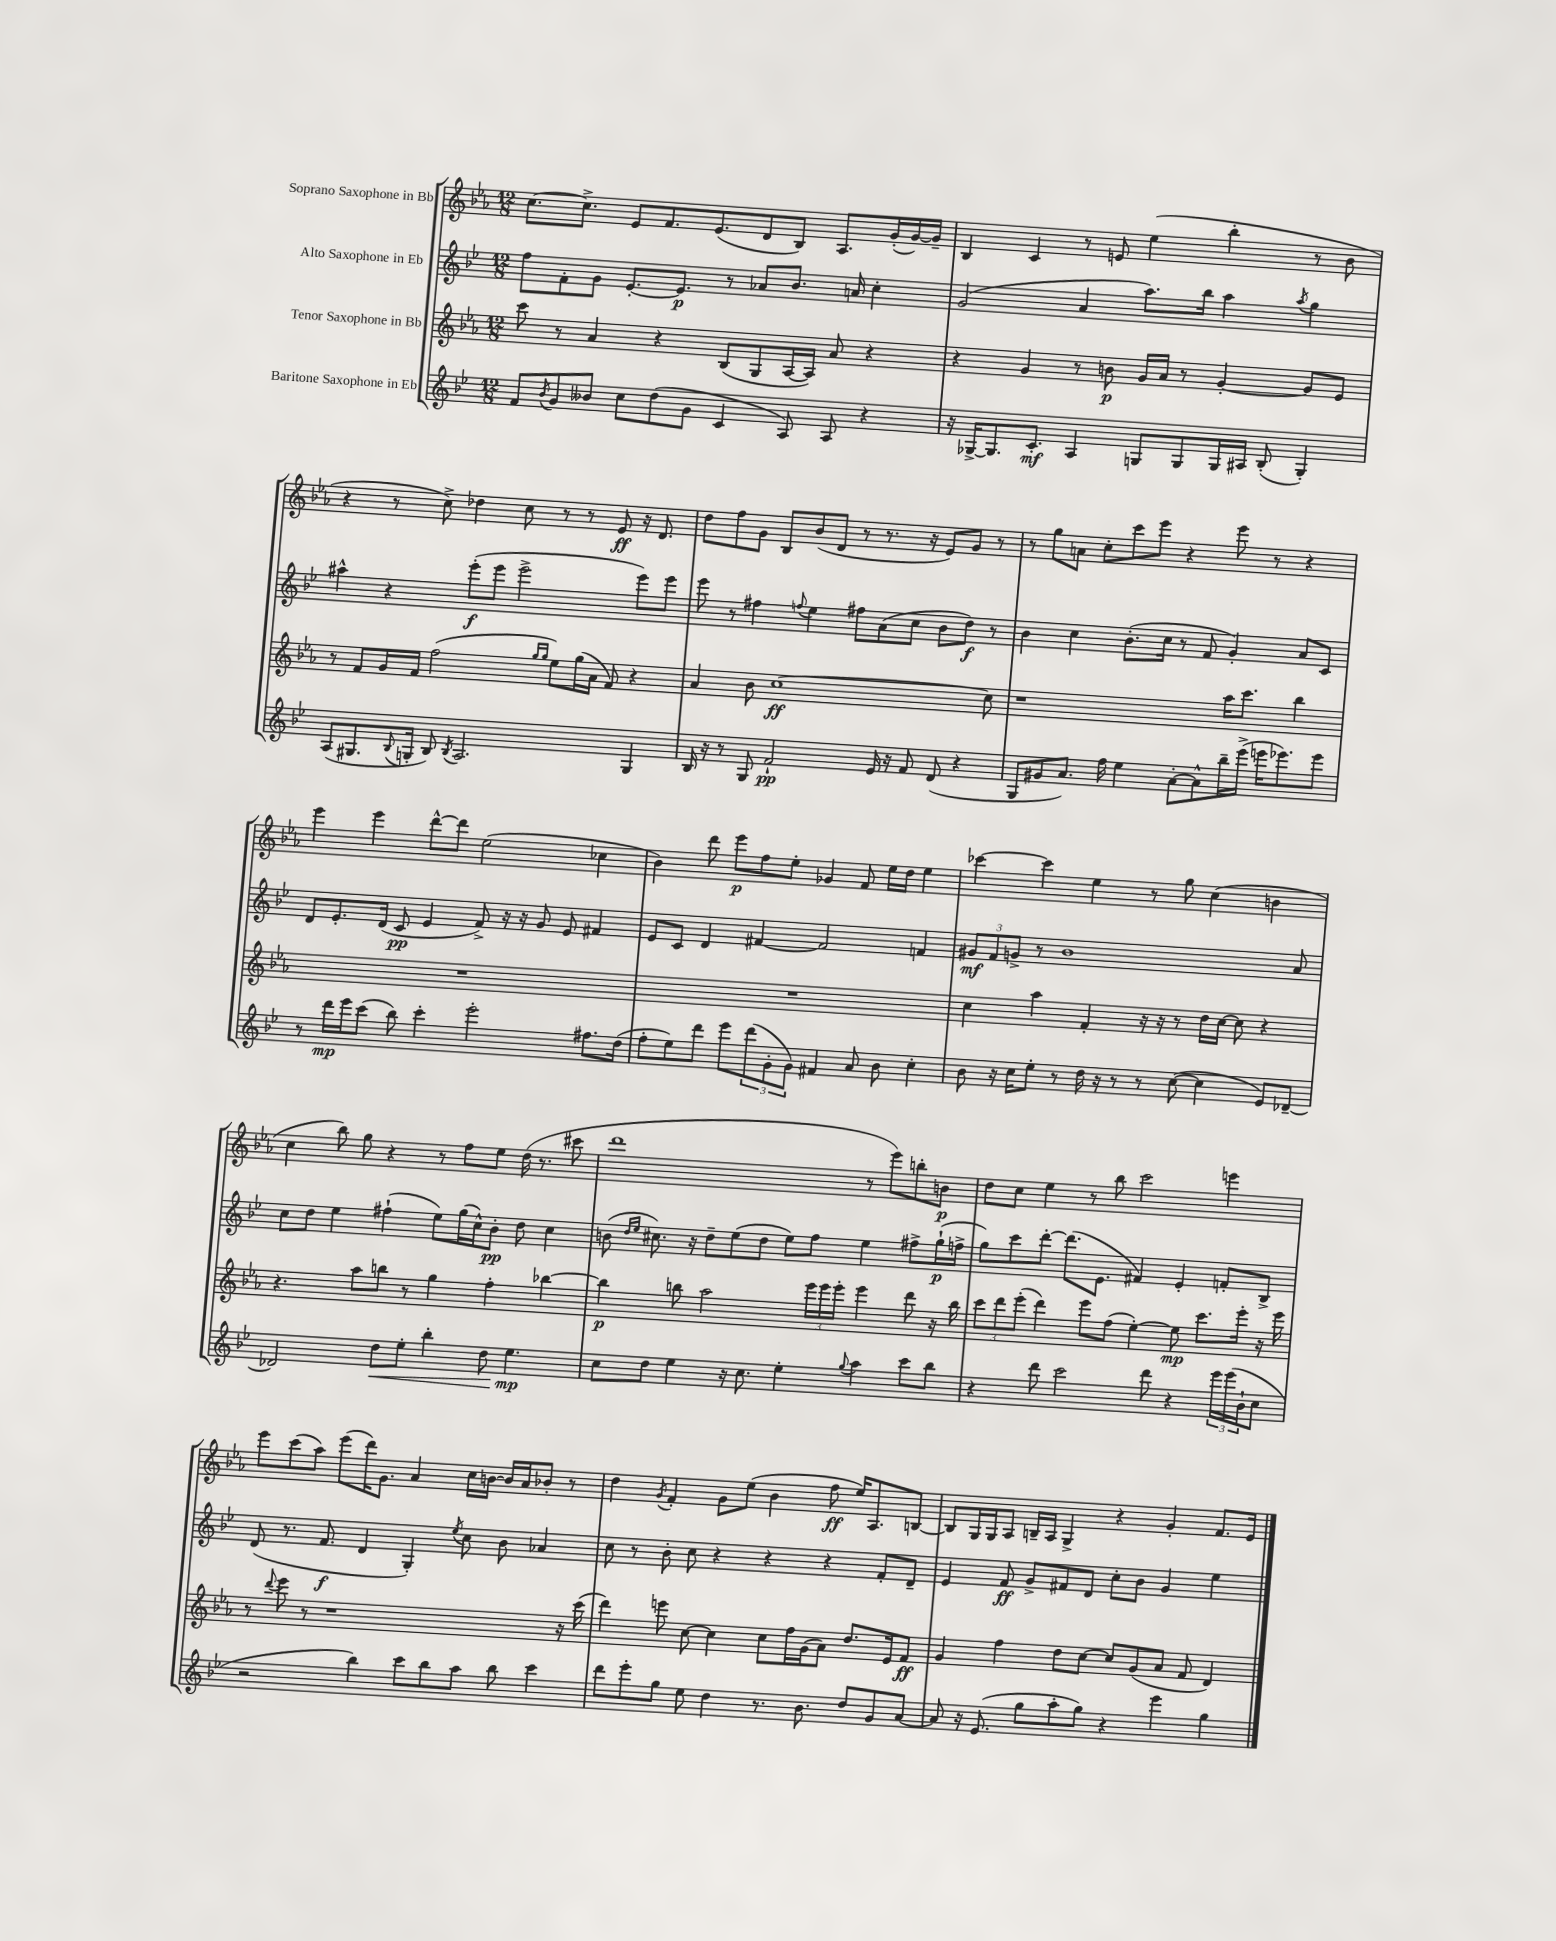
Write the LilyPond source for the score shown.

<<
\new StaffGroup <<
\new Staff = "s0" \with { instrumentName = "Soprano Saxophone in Bb" } {
    \clef treble \key ees \major \numericTimeSignature \time 12/8
    c''8.~ c''8.-> ees'8 f'8. ees'8.( d'8 bes8) aes8. g'16-.( g'16~) g'16-- |
    bes4 c'4 r8 e'8 ees''4( bes''4-. r8 bes'8 |
    r4 r8 c''8->) des''4 c''8 r8 r8 ees'8\ff r16 d'8. |
    d''8 f''8 g'8 bes8 bes'8( d'8 r8 r8. r16 ees'8) g'8 r8 |
    r8 g''8 a'8 c''8-. c'''8 ees'''8 r4 ees'''8 r8 r4 |
    ees'''4 ees'''4 d'''8~-^ d'''8 ees''2( ces''4 |
    bes'4) d'''8 ees'''8\p f''8 ees''8-. ges'4 f'8 ees''16 d''16 ees''4 |
    ces'''4~ ces'''4 ees''4 r8 g''8 c''4( b'4 |
    c''4 bes''8) g''8 r4 r8 f''8 ees''8 d''16( r8. cis'''8 |
    d'''1 r8 ees'''8) b''8-. b'8\p |
    d''8 c''8 ees''4 r8 bes''8 c'''2 e'''4 |
    ees'''8 c'''8( aes''8) ees'''8( d'''16) g'8. aes'4 c''16 b'16~ b'16 aes'16 bes'8-. r8 |
    d''4 \acciaccatura { g'8 } f'4-. g'8 ees''8( bes'4 f''8\ff ees''16) aes8. b8~ |
    b8 g16 g16 aes8 b16-- aes16 g4-> r4 g'4-. f'8. ees'16 \bar "|." |
}
\new Staff = "s1" \with { instrumentName = "Alto Saxophone in Eb" } {
    \clef treble \key bes \major \numericTimeSignature \time 12/8
    f''8 f'8-. g'8 ees'8.~-. ees'8.\p r8 aes'8 bes'8. a'16 c''4-. |
    g'2( a'4 a''8.) bes''16 a''4 \acciaccatura { a''8 } g''4 |
    ais''4-^ r4 ees'''8-.\f( ees'''8 ees'''2-> ees'''8) ees'''8 |
    ees'''8 r8 fis''4 \appoggiatura { f''8 } ees''4 fis''8 a'8( c''8 bes'8 d''8\f) r8 |
    bes'4 c''4 bes'8.-.( c''16 r8 f'8 g'4-.) a'8 c'8 |
    d'8 ees'8.-. d'16( c'8\pp ees'4 f'8->) r16 r16 g'8 ees'8 fis'4 |
    ees'8 c'8 d'4 fis'4~ fis'2 f'4 |
    \tuplet 3/2 { gis'8\mf f'8 g'8-> } r8 bes'1 a'8 |
    c''8 d''8 ees''4 fis''4-!( ees''8) g''16( c''16-^) bes'8-.\pp d''8 c''4 |
    b'8( \grace { d''16 ees''16 } cis''8.) r16 d''8-- ees''8( d''8 ees''8) f''8 ees''4 fis''8-> g''16-!\p( f''16-> |
    g''8) c'''8 d'''8~-. d'''8.( ees'8. fis'4) ees'4-. f'8-. bes8-> |
    d'8( r8. f'8.\f d'4 g4-.) \acciaccatura { ees''8 } c''8 bes'8 aes'4 |
    c''8 r8 bes'8-. c''8 r4 r4 r4 f'8-. d'8-- |
    ees'4 f'8\ff g'8-> fis'8 d'8 c''8-. bes'8 g'4 ees''4 \bar "|." |
}
\new Staff = "s2" \with { instrumentName = "Tenor Saxophone in Bb" } {
    \clef treble \key ees \major \numericTimeSignature \time 12/8
    c'''8 r8 aes'4 r4 bes8( g8 aes16~ aes16) aes'8 r4 |
    r4 g'4 r8 b'8\p g'16 aes'16 r8 g'4~-. g'8 ees'8 |
    r8 f'8 g'16 f'16 f''2( \grace { g''16 g''16 } ees''8) g''16( aes'16 f'8) r4 |
    aes'4 bes'8 c''1~\ff c''8 |
    r1 aes''16 c'''8. bes''4 |
    R1. |
    R1. |
    c''4 aes''4 f'4-. r16 r16 r8 d''16 c''16~ c''8 r4 |
    r4. aes''8 b''8 r8 g''4 f''4-. bes''4~ |
    bes''4\p b''8 aes''2 \tuplet 3/2 { ees'''16 ees'''16 ees'''16-. } ees'''4 d'''8 r16 b''16 |
    \tuplet 3/2 { c'''8 d'''8 ees'''8-.( } d'''4) ees'''8 f''8( ees''4~-.) ees''8\mp c'''8. ees'''16-. r16 ees'''16 |
    r8 \appoggiatura { d'''8 } ees'''8 r8 r1 r16 c'''16( |
    d'''4) e'''8 c''8~ c''4 c''8 f''16 g'16( aes'8) d''8. ees'16 f'8\ff |
    g'4 f''4 d''8 c''8~ c''8 g'8( aes'8 f'8 d'4) \bar "|." |
}
\new Staff = "s3" \with { instrumentName = "Baritone Saxophone in Eb" } {
    \clef treble \key bes \major \numericTimeSignature \time 12/8
    f'8 \acciaccatura { bes'8 } g'8 beses'8 c''8 d''8( g'8 c'4 a8) a8 r4 |
    r16 ges16~-> ges8. c'8.-.\mf a4 g8 g8 g16 ais16 bes8-.( g4-.) |
    a8( gis8. \appoggiatura { bes8 } g16-. bes8) \acciaccatura { bes8 } a2. g4 |
    bes16 r16 r8 g8 f'2-!\pp ees'16 r16 f'8 d'8( r4 |
    g8 gis'8 a'8.) f''16 ees''4 a'8~-. a'8-^ bes''16-- ees'''16->( e'''16 ees'''8.) ees'''8 |
    r8 d'''16\mp ees'''16 c'''8( bes''8) c'''4-. ees'''2-. fis''8. d''16( |
    f''8-. ees''8) d'''8 ees'''8 \tuplet 3/2 { d'''8( g'8-. g'8) } fis'4 a'8 bes'8 c''4-. |
    bes'8 r16 c''16 ees''8-. r8 d''16 r16 r8 r8 c''8~( c''4 ees'8) des'8~-- |
    des'2 d''8\< ees''8-. bes''4-. d''8 ees''4.\mp\! |
    c''8 d''8 ees''4 r16 c''8. ees''4-. \appoggiatura { g''8 } a''4 c'''8 bes''8 |
    r4 d'''8 c'''2 d'''8 r4 \tuplet 3/2 { ees'''16 ees'''16( bes'16-! } c''8 |
    r2 bes''4) c'''8 bes''8 a''8 bes''8 c'''4 |
    d'''8 ees'''8-. g''8 ees''8 d''4 r8. bes'8. d''8 g'8 a'8~ |
    a'8 r16 ees'8.( g''8 a''8-. g''8) r4 ees'''4 g''4 \bar "|." |
}
>>
>>
\layout { \context { \Score \remove "Bar_number_engraver" } }
